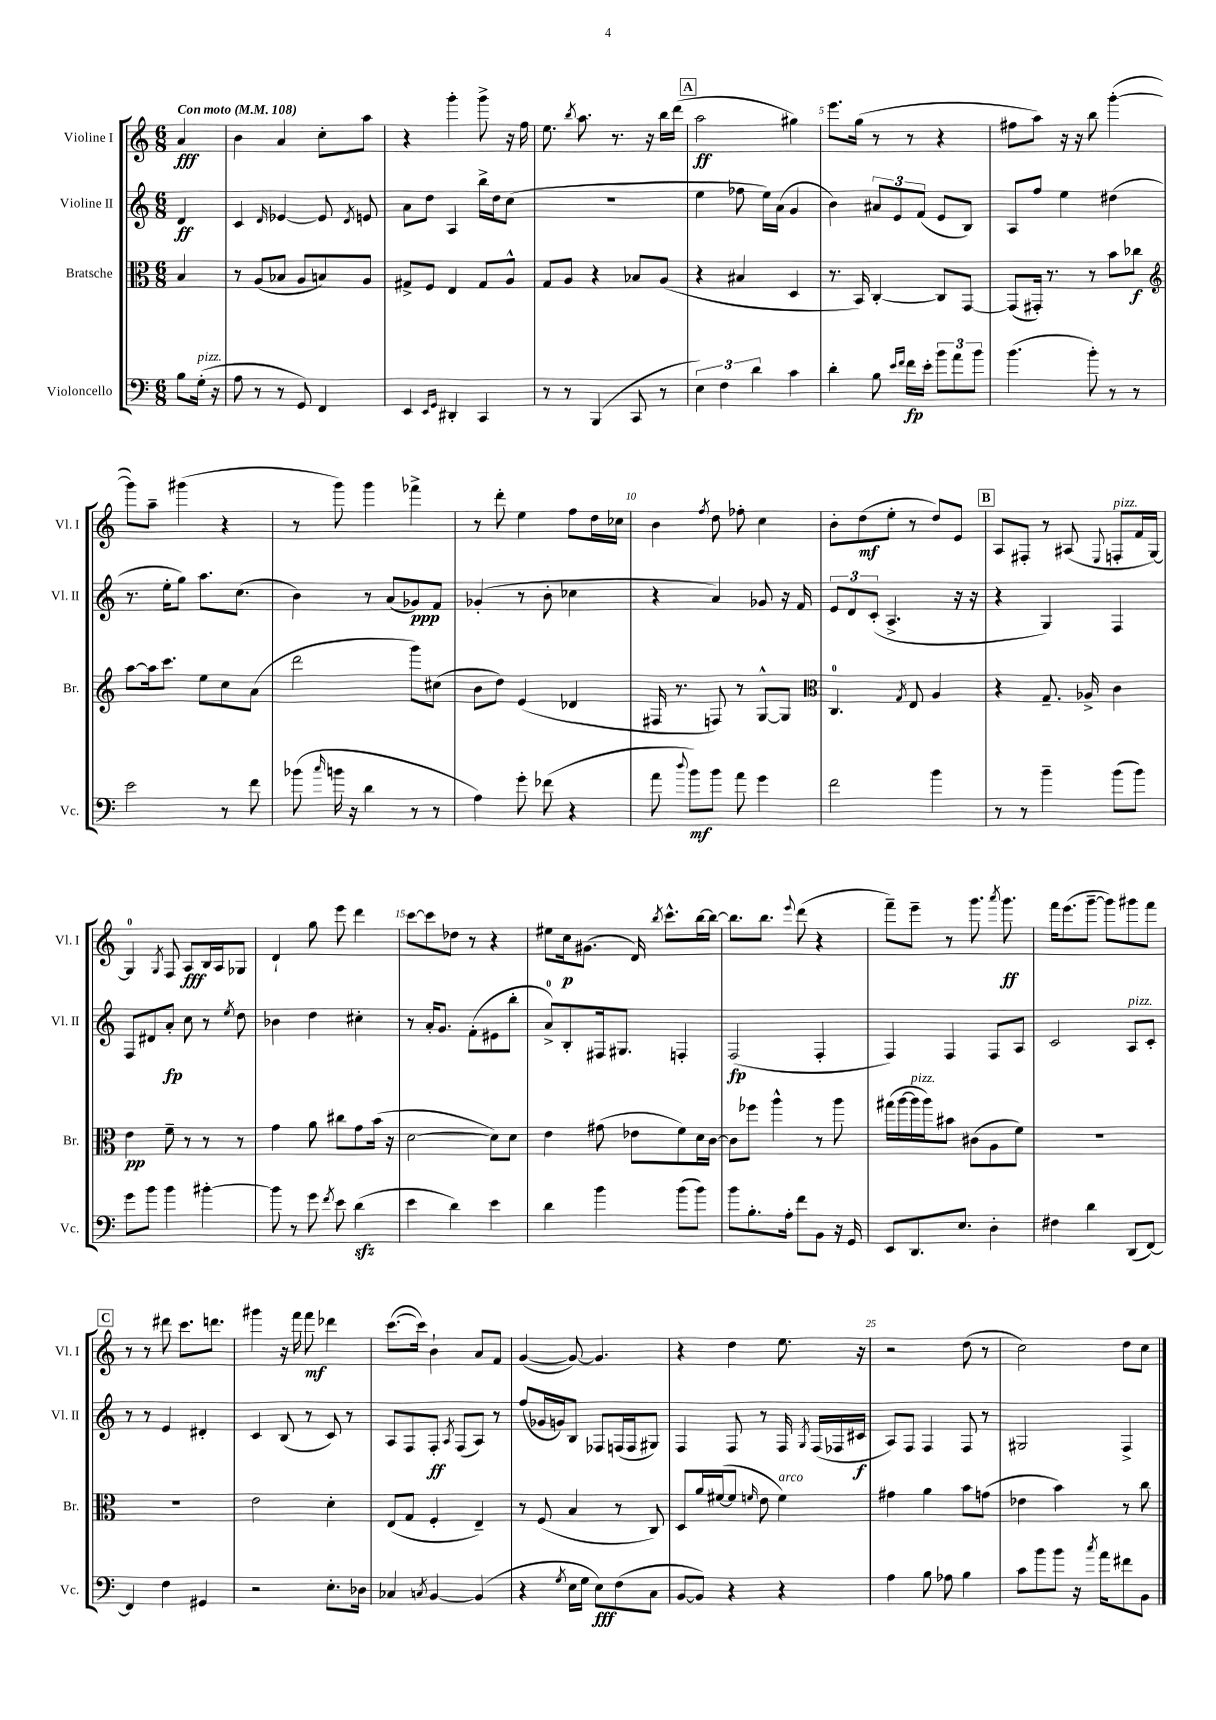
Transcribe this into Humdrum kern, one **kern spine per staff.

**kern	**kern	**kern	**kern
*staff4	*staff3	*staff2	*staff1
*clefF4	*clefC3	*clefG2	*clefG2
*k[]	*k[]	*k[]	*k[]
*M6/8	*M6/8	*M6/8	*M6/8
*MM108	*MM108	*MM108	*MM108
8B	4B	4d	4a
(16G'	.	.	.
16r	.	.	.
=	=	=	=
8A	8r	4c	4b
8r	(8A	.	.
.	.	16qqd	.
8r	8B-	[4e-	4a
8GG)	8A	.	.
4FF	8B)	8e-]	8cc'
.	.	8qd	.
.	8A	8e	8aa
=	=	=	=
4EE	8G#^	8a	4r
.	8F	8dd	.
16qqEE	.	.	.
16qqGG	.	.	.
4DD#'	4E	4A	4ggg'
4CC	8G#	16bb^	8ggg^
.	.	16dd	.
.	8A^^	(8cc	16r
.	.	.	16ff
=	=	=	=
8r	8G	2.r	8.ee
8r	8A	.	.
.	.	.	8qbb
.	.	.	8.aa
(4BBB	4r	.	.
.	.	.	8.r
8CC	8B-	.	.
.	.	.	16r
8r	(8A	.	16bb
.	.	.	(16ddd
=	=	=	=
6E)	4r	4ee	2aa
6F	.	.	.
.	4B#	8ff-	.
6d	.	.	.
.	.	16ee)	.
.	.	(16a	.
4c	4D	4g	4gg#)
=	=	=	=
4d'	8.r	4b)	8.eee
.	16BB)	.	(16gg
8B	[4C'	12a#	8r
.	.	12e	.
16qqe	.	.	.
16qqf	.	.	.
16f	.	.	8r
.	.	(12f	.
16e'	.	.	.
12b	8C]	8e	4r
12a	.	.	.
.	[8GG	8B)	.
12b	.	.	.
=	=	=	=
(4.b	(8GG]	8A	8ff#
.	16GG#')	8ff	8aa)
.	8.r	.	.
.	.	4ee	16r
.	.	.	16r
8b')	8r	.	8bb
8r	8b	(4dd#	([4ggg'
8r	8cc-	.	.
=	=	=	=
*	*clefG2	*	*
2e	[8aa	8.r	8ggg])
.	16aa]	.	8aa~
.	8.ccc	16ee'	.
.	.	8gg)	(4ggg#
.	8ee	8.aa	.
8r	8cc	.	4r
.	.	(8.cc	.
8f	(8a	.	.
=	=	=	=
(8b-	2ddd	4b)	8r
16qqcc	.	.	.
16b	.	.	8ggg)
16r	.	.	.
4d	.	8r	4ggg
.	.	(8a	.
8r	8ggg)	8g-)	4fff-^
8r	(8cc#	8f	.
=	=	=	=
4A)	8b	(4g-'	8r
.	8dd)	.	8ddd'
8g'	(4e	8r	4ee
(8f-	.	8b'	.
4r	4d-	4cc-	8ff
.	.	.	16dd
.	.	.	16cc-
=	=	=	=
8a	16F#	4r	4b
.	8.r	.	.
8qqdd	.	.	.
8b)	.	.	.
.	.	.	8qff
8b	8F)	4a)	8dd
8a	8r	.	8ff-'
4g	[8G^^	8g-	4cc
.	8G]	16r	.
.	.	16f	.
=	=	=	=
*	*clefC3	*	*
2f	4.C	12e	8b'
.	.	12d	.
.	.	.	(8dd
.	.	(12c'	.
.	.	4.A^	8ee'
.	8qG	.	.
.	8E	.	8r
4b	4A	.	8dd)
.	.	16r	8e
.	.	16r	.
=	=	=	=
8r	4r	4r	8A
8r	.	.	8F#'
4b~	8.G~	4G)	8r
.	.	.	(8A#
.	16A-^	.	.
.	.	.	8qqE
(8b	4c	4F	8F'
8b)	.	.	16f
.	.	.	[16G)
=	=	=	=
8g	4e	8F	4G]
8b	.	8d#	.
.	.	.	8qG
4b	8f~	8a'	8F
.	8r	8cc	8A
[4b#'	8r	8r	16B
.	.	.	16A
.	.	8qee	.
.	8r	8dd	8G-
=	=	=	=
8b#]	4g	4b-	4d`
8r	.	.	.
8g	8a	4dd	8gg
8qf	.	.	.
8e	8cc#	.	8eee
(4d	8g	4cc#'	4ddd
.	(16b	.	.
.	16r	.	.
=	=	=	=
4e	[2d	8r	[8ccc
.	.	16a'	8ccc]
.	.	8.g	.
4d)	.	.	8dd-
.	.	(8f'	8r
4e	8d])	8e#	4r
.	8d	8bb'	.
=	=	=	=
4d	4e	8a^)	8ee#
.	.	8B'	16cc
.	.	.	(8.g#
4b	(8g#	16F#	.
.	.	8.G#	.
.	8e-	.	16d)
.	.	.	8qbb
.	.	.	8.ccc^^
(8b	8f)	4F'	.
8b)	16d	.	[16bb
.	[16c	.	16bb_
=	=	=	=
8b	8c]	(2F	8.bb]
8.B'	8ff-	.	.
.	.	.	8.bb
.	4aa^^	.	.
16A'	.	.	.
.	.	.	8qqeee
8f	.	.	(8ddd
8BB	8r	4F'	4r
16r	8aa	.	.
16GG	.	.	.
=	=	=	=
8EE	(16gg#	4F)	8fff~)
.	[16aa	.	.
8.DD	16aa]	.	8eee~
.	16aa)	.	.
.	8b#	4F	8r
8.E	.	.	.
.	(8c#	.	8.ggg
4D'	8A	8F	.
.	.	.	8qaaa
.	.	.	8.ggg
.	8f)	8A	.
=	=	=	=
4F#	2.r	2c	16fff
.	.	.	(8.eee
4d	.	.	[8ggg~
.	.	.	8ggg])
(8DD	.	8A	8ggg#
[8FF)	.	8c'	8fff
=	=	=	=
4FF]	2.r	8r	8r
.	.	8r	8r
4F	.	4e	8ddd#
.	.	.	8.ccc
4GG#	.	4d#'	.
.	.	.	8.ddd
=	=	=	=
2r	2e	4c	4ggg#
.	.	(8B	16r
.	.	.	16fff
.	.	8r	8fff
8.E'	4d'	8c)	4ddd-
.	.	8r	.
16D-	.	.	.
=	=	=	=
4C-	(8E	8A	([8.ccc
.	8G	8F	.
.	.	.	16ccc])
8qC	.	.	.
[4BB	4F'	8F'	4b`
.	.	8qA	.
.	.	(8F	.
(4BB]	4E~)	8A)	8a
.	.	8r	8f
=	=	=	=
4r	8r	(8ff	([4g
.	(8F	16g-	.
.	.	16g)	.
8qG	.	.	.
16E	4B	8B	8g_)
16G	.	.	.
8E)	.	8F-	4.g]
(8F	8r	(16F	.
.	.	16F	.
8C	8C)	8G#)	.
=	=	=	=
[8BB	8D	4F	4r
8BB])	16a	.	.
.	([16f#	.	.
4r	8f#]	8F	4dd
.	16qqf	.	.
.	8e	8r	.
4r	4f)	16F	8.ee
.	.	8qG	.
.	.	(16F	.
.	.	16F-	.
.	.	16c#	16r
=	=	=	=
4A	4g#	8A)	2r
.	.	8F	.
8B	4a	4F	.
8A-	.	.	.
4B	8b	8F	(8dd
.	(8g	8r	8r
=	=	=	=
8c	4e-	2G#	2cc)
8b	.	.	.
8b	4b)	.	.
16r	.	.	.
8qcc	.	.	.
16a	.	.	.
8f#	8r	4F^	8dd
8BB	8cc	.	8cc
==	==	==	==
*-	*-	*-	*-
